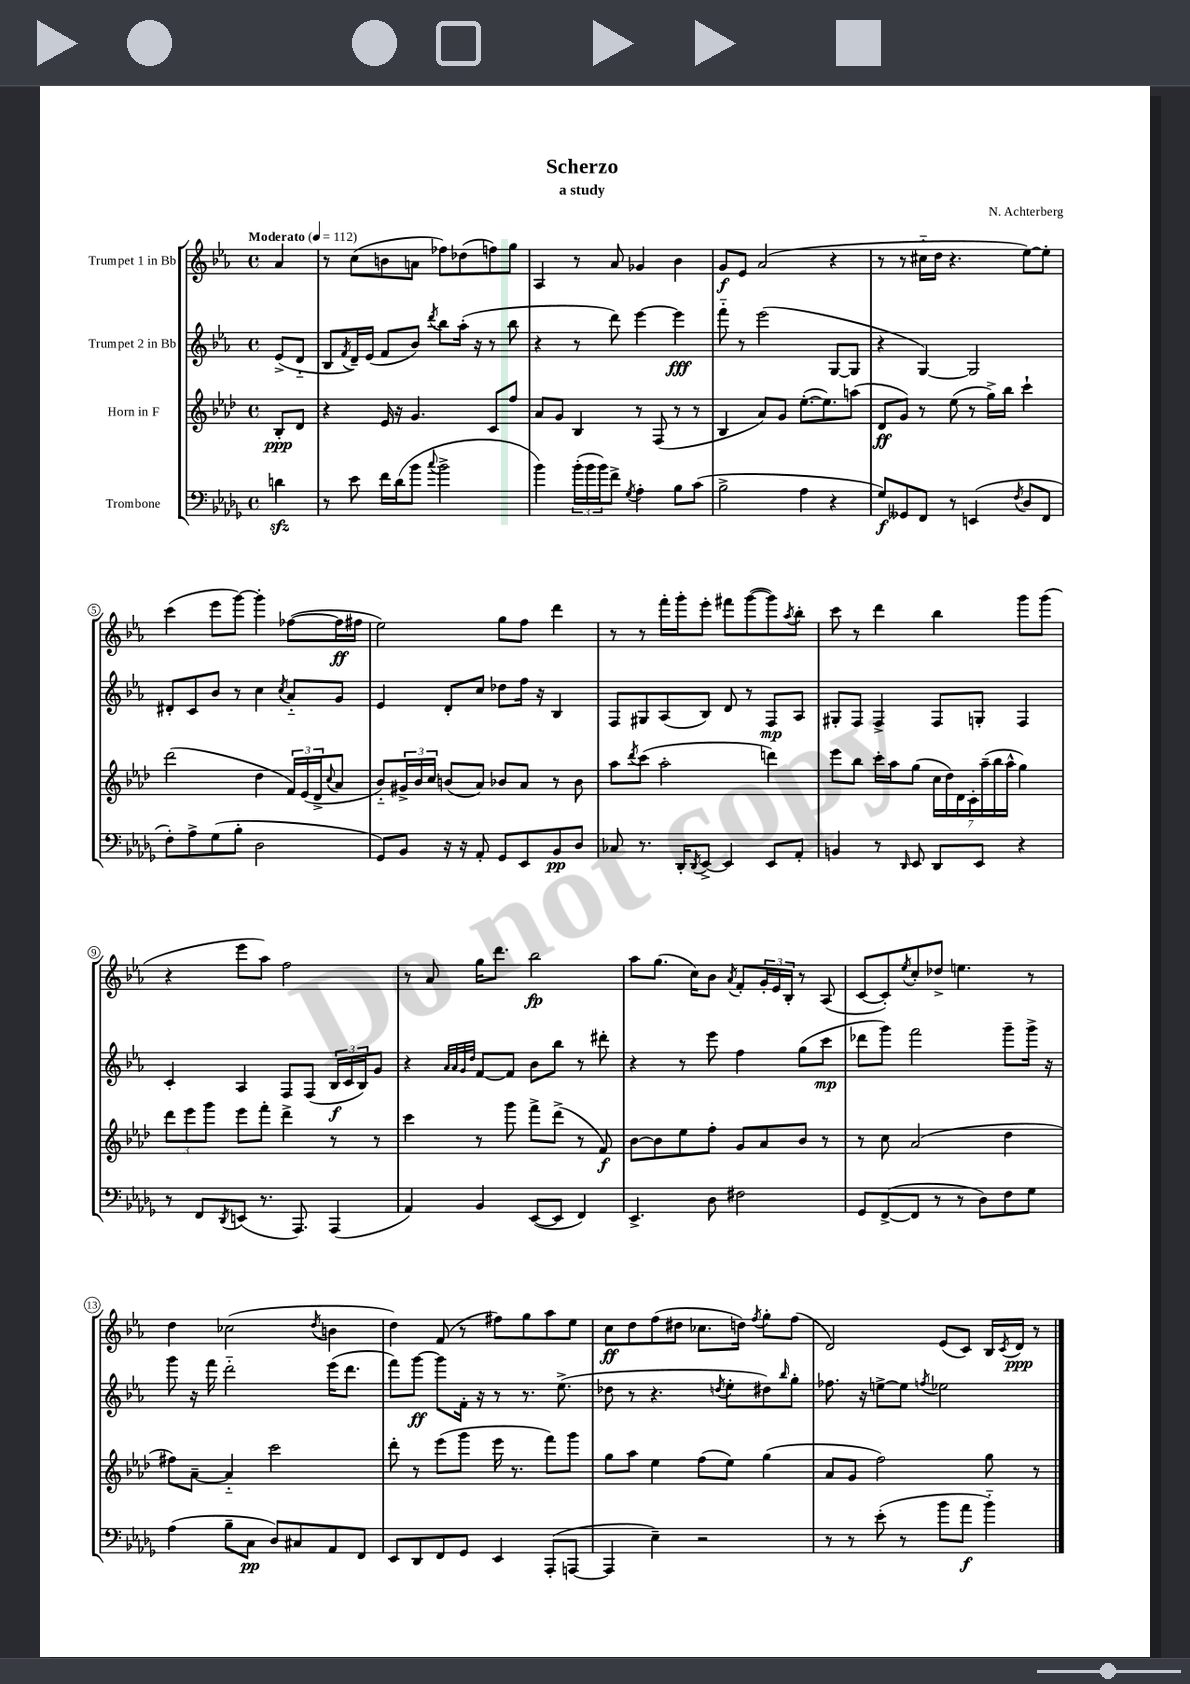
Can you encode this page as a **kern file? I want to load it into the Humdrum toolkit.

**kern	**dynam	**kern	**dynam	**kern	**dynam	**kern	**dynam
*part4	*part4	*part3	*part3	*part2	*part2	*part1	*part1
*staff4	*staff4	*staff3	*staff3	*staff2	*staff2	*staff1	*staff1
*I"Trombone	*	*I"Horn in F	*	*I"Trumpet 2 in Bb	*	*I"Trumpet 1 in Bb	*
*clefF4	*	*clefG2	*	*clefG2	*	*clefG2	*
*k[b-e-a-d-g-]	*	*k[b-e-a-d-]	*	*k[b-e-a-]	*	*k[b-e-a-]	*
*M4/4	*	*M4/4	*	*M4/4	*	*M4/4	*
*met(c)	*	*met(c)	*	*met(c)	*	*met(c)	*
*MM112	*	*MM112	*	*MM112	*	*MM112	*
=	=	=	=	=	=	=	=
!	!	!	!	!	!	!LO:TX:a:B:t=Moderato	!
4dnzz\	.	8B-'/L	ppp	(8e-^/L	.	4a-/	.
.	.	8d-/J	.	8d/J	.	.	.
=1	=1	=1	=1	=1	=1	=1	=1
8r	.	4r	.	8B-/L	.	8r	.
.	.	.	.	8qf/	.	.	.
8e-\	.	.	.	16d~/L)	.	(8cc\L	.
.	.	.	.	(16e-/JJ	.	.	.
16f\LL	.	16e-/	.	8f/L	.	8bn\	.
(16d-\J	.	16r	.	.	.	.	.
8b-\J	.	4.g/	.	8b-/J)	.	8an\J	.
8qqcc/	.	.	.	8qddd/	.	.	.
2b-^\	.	.	.	8bb-\L	.	8ff-X\L)	.
.	.	.	.	(16aa-'\Jk	.	(8dd-X\	.
.	.	.	.	16r	.	.	.
.	.	8c/L	.	8r	.	8ffn\)	.
.	.	8ff/J	.	8bb-\	.	8gg\J	.
=2	=2	=2	=2	=2	=2	=2	=2
4b-\)	.	8a-/L	.	4r	.	4A-/	.
.	.	8g/J	.	.	.	.	.
(24b-'\LL	.	4B-/	.	8r	.	8r	.
24b-\	.	.	.	.	.	.	.
24b-\J)	.	.	.	.	.	.	.
8f^\J	.	.	.	8ddd\)	.	8a-/	.
8qG-/	.	.	.	.	.	.	.
4A-'\	.	8r	.	[4eee-\	.	4g-X/	.
.	.	(8F/	.	.	.	.	.
8B-\L	.	8r	.	4eee-\]	fff	4b-\	.
(8c\J	.	8r	.	.	.	.	.
=3	=3	=3	=3	=3	=3	=3	=3
2B-^\	.	4B-/	.	8fff\	.	8g/L	f
.	.	.	.	8r	.	8e-/J	.
.	.	8a-/L)	.	(2eee-\	.	(2a-/	.
.	.	8g/J	.	.	.	.	.
4A-\	.	([8.ee-'\L	.	.	.	.	.
.	.	8.ee-\])	.	.	.	.	.
4r	.	.	.	[8G/L	.	4r	.
.	.	(8aan\J	.	8G/J]	.	.	.
=4	=4	=4	=4	=4	=4	=4	=4
8G-/L)	f	8d-/L	ff	4r	.	8r	.
8GG--X/	.	8g/J)	.	.	.	8r	.
8FF/J	.	8r	.	[4G/)	.	16cc#X\LL	.
.	.	.	.	.	.	16dd\JJ	.
8r	.	(8ee-\	.	.	.	4.r	.
(4EEn/	.	8r	.	2G/]	.	.	.
.	.	16gg^\LL)	.	.	.	.	.
.	.	16bb-\JJ	.	.	.	.	.
8qF/	.	.	.	.	.	.	.
8D-/L	.	4ccc`\	.	.	.	[8ee-\L)	.
8FF/J	.	.	.	.	.	8ee-'\J]	.
!!LO:LB:g=z
=5	=5	=5	=5	=5	=5	=5	=5
8F'\L)	.	(2ddd-\	.	8d#X'/L	.	(4ccc\	.
8A-^\	.	.	.	8c/	.	.	.
(8G-\	.	.	.	8b-/J	.	8eee-\L	.
8B-'\J	.	.	.	8r	.	[8ggg\J)	.
2D-\	.	4dd-\	.	4cc\	.	4ggg'\]	.
.	.	.	.	8qcc/	.	.	.
.	.	24f/LL)	.	8a-/L	.	([8ff-X\L	.
.	.	(24e-/	.	.	.	.	.
.	.	24d-^/J	.	.	.	.	.
.	.	8qqcc/	.	.	.	.	.
.	.	8a-/J	.	8g/J	.	16ff-\L]	ff
.	.	.	.	.	.	16ff#X\JJ	.
=6	=6	=6	=6	=6	=6	=6	=6
8GG-/L)	.	8b-/L)	.	4e-/	.	2ee-\)	.
8BB-/J	.	24g#X^/L	.	.	.	.	.
.	.	24b-/	.	.	.	.	.
.	.	24cc/JJ	.	.	.	.	.
16r	.	(8bn/L	.	8d'/L	.	.	.
16r	.	.	.	.	.	.	.
8AA-'/	.	8a-/J)	.	8cc/J	.	.	.
8GG-/L	.	8b-X/L	.	8dd-X\L	.	8gg\L	.
8EE-/	.	8a-/J	.	16ff\Jk	.	8ff\J	.
.	.	.	.	16r	.	.	.
8BB-/	pp	8r	.	4B-/	.	4ddd\	.
8D-/J	.	8b-\	.	.	.	.	.
=7	=7	=7	=7	=7	=7	=7	=7
8C-X/	.	8aa-\L	.	8F/L	.	8r	.
.	.	8qddd-/	.	.	.	.	.
8.r	.	(8ccc\J	.	8G#X/	.	8r	.
.	.	2aa-'\	.	(8A-/	.	16fff'\LL	.
16DD-'/KL	.	.	.	.	.	16ggg'\J	.
8qDD-/	.	.	.	.	.	.	.
[8EE-^/J	.	.	.	8B-/J)	.	8eee-'\J	.
4EE-/]	.	.	.	8d/	.	8fff#X\L	.
.	.	.	.	8r	.	([8ggg\	.
8EE-/L	.	4dddn\)	.	8F/L	mp	8ggg\])	.
.	.	.	.	.	.	8qaa-/	.
8AA-'/J	.	.	.	8A-/J	.	8bb-'\J	.
=8	=8	=8	=8	=8	=8	=8	=8
4BBn/	.	8eee-\L	.	8G#X'/L	.	8ccc\	.
.	.	8bb-\J	.	8F/J	.	8r	.
8r	.	16ccc'\LL	.	4F^/	.	4ddd\	.
.	.	16aa-\J	.	.	.	.	.
16qqDD-/	.	.	.	.	.	.	.
8EE-/	.	(8gg\J	.	.	.	.	.
8DD-/L	.	28cc\LL	.	8F/L	.	4bb-\	.
.	.	28dd-\)	.	.	.	.	.
.	.	28d-\	.	.	.	.	.
.	.	28c'\	.	.	.	.	.
8EE-/J	.	.	.	8Gn'/J	.	.	.
.	.	(28aa-~\	.	.	.	.	.
.	.	28bb-\	.	.	.	.	.
.	.	28aa-^^\JJ	.	.	.	.	.
4r	.	4gg\)	.	4F/	.	8ggg\L	.
.	.	.	.	.	.	(8ggg\J	.
!!LO:LB:g=z
=9	=9	=9	=9	=9	=9	=9	=9
8r	.	12ddd-\L	.	4c'/	.	4r	.
.	.	12eee-\	.	.	.	.	.
8FF/L	.	.	.	.	.	.	.
.	.	12ggg\J	.	.	.	.	.
8qDD-/	.	.	.	.	.	.	.
(8EEn/J	.	8eee-\L	.	4A-/	.	8eee-\L	.
8.r	.	8fff'\J	.	.	.	8aa-\J)	.
.	.	4ddd-^\	.	8F/L	.	2ff\	.
8.AAA-/)	.	.	.	.	.	.	.
.	.	.	.	(8F/J	.	.	.
(4AAA-/	.	8r	.	24B-/LL	f	.	.
.	.	.	.	24c/	.	.	.
.	.	.	.	24B-/J)	.	.	.
.	.	8r	.	8g/J	.	.	.
=10	=10	=10	=10	=10	=10	=10	=10
4AA-/)	.	4ccc\	.	4r	.	8r	.
.	.	.	.	.	.	8a-/	.
.	.	.	.	32qqa-/LLL	.	.	.
.	.	.	.	32qqa-/	.	.	.
.	.	.	.	32qqg/	.	.	.
.	.	.	.	32qqdd/JJJ	.	.	.
4BB-/	.	8r	.	[8f/L	.	16gg\KL	.
.	.	.	.	.	.	8.ddd\J	.
.	.	8ggg\	.	8f/J]	.	.	.
([8EE-/L	.	8fff^\L	.	8b-\L	.	2bb-\	fp
8EE-/J]	.	(8ddd-^\J	.	8bb-\J	.	.	.
4FF/)	.	8r	.	8r	.	.	.
.	.	8f/)	f	8ddd#X'\	.	.	.
=11	=11	=11	=11	=11	=11	=11	=11
4.EE-^/	.	[8b-\L	.	4r	.	8aa-\L	.
.	.	8b-\]	.	.	.	(8.gg\J	.
.	.	8ee-\	.	8r	.	.	.
.	.	.	.	.	.	16cc\KL)	.
8D-\	.	8ff'\J	.	8eee-\	.	8b-\J	.
.	.	.	.	.	.	8qa-/	.
2F#X\	.	8g/L	.	4ff\	.	8f'/L	.
.	.	8a-/	.	.	.	24g'/L	.
.	.	.	.	.	.	24e-/	.
.	.	.	.	.	.	24B-'/JJ	.
.	.	8b-/J	.	(8gg\L	.	8r	.
.	.	8r	.	8ccc\J	mp	(8A-/	.
=12	=12	=12	=12	=12	=12	=12	=12
8GG-/L	.	8r	.	8ddd-X\L	.	[8c/L	.
([8FF^/	.	8cc\	.	8ggg\J)	.	8c'/])	.
.	.	.	.	.	.	8qee-/	.
8FF/J]	.	(2a-/	.	2fff\	.	8cc'/	.
8r	.	.	.	.	.	8dd-X^/J	.
8r	.	.	.	.	.	4.een\	.
8D-\L)	.	.	.	.	.	.	.
8F\	.	4dd-\	.	8ggg~\L	.	.	.
8G-\J	.	.	.	16ggg^\Jk	.	8r	.
.	.	.	.	16r	.	.	.
!!LO:LB:g=z
=13	=13	=13	=13	=13	=13	=13	=13
(4A-\	.	8ff#X\L)	.	8ggg\	.	4dd\	.
.	.	[8a-~\J	.	16r	.	.	.
.	.	.	.	16fff\	.	.	.
8B-~\L	.	4a-/]	.	2ddd\	.	(2cc-X\	.
8C\J	pp	.	.	.	.	.	.
8D-/L)	.	2ccc\	.	.	.	.	.
8C#X/	.	.	.	.	.	.	.
.	.	.	.	.	.	8qdd/	.
8AA-/	.	.	.	(16eee-\KL	.	4bn\	.
.	.	.	.	8.ddd\J	.	.	.
8FF/J	.	.	.	.	.	.	.
=14	=14	=14	=14	=14	=14	=14	=14
8EE-/L	.	8ddd-'\	.	8fff\L)	.	4dd\)	.
8DD-/	.	8r	.	[8ggg\J	ff	.	.
8FF/	.	(8eee-\L	.	8ggg\L]	.	(8f/	.
8GG-/J	.	8ggg\J	.	16f'\Jk	.	8r	.
.	.	.	.	16r	.	.	.
4EE-/	.	16eee-\	.	8r	.	8ff#X\L)	.
.	.	8.r	.	.	.	.	.
.	.	.	.	8.r	.	8gg\	.
(8AAA-'/L	.	8fff\L)	.	.	.	8aa-\	.
.	.	.	.	(8.ee-^\	.	.	.
[8AAAn/J	.	8ggg\J	.	.	.	8ee-\J	.
=15	=15	=15	=15	=15	=15	=15	=15
4AAA/]	.	8gg\L	.	8dd-X\	.	8cc\L	ff
.	.	8aa-\J	.	8r	.	8dd\	.
4E-~\)	.	4ee-\	.	4.r	.	(8ff\	.
.	.	.	.	.	.	8dd#X\J	.
2r	.	(8ff\L	.	.	.	8.cc-X\L	.
.	.	.	.	8qddn/	.	.	.
.	.	8ee-\J)	.	8ee-'\L	.	.	.
.	.	.	.	.	.	16ddn\Jk)	.
.	.	.	.	.	.	8qff/	.
.	.	(4gg\	.	8dd#X\)	.	8gg'\L	.
.	.	.	.	16qqbb-/	.	.	.
.	.	.	.	8gg'\J	.	(8ff\J	.
=16	=16	=16	=16	=16	=16	=16	=16
8r	.	8a-/L	.	8.ff-X\	.	2d/)	.
8r	.	8g/J	.	.	.	.	.
.	.	.	.	16r	.	.	.
(8e-'\	.	2ff\)	.	[8een^\L	.	.	.
8r	.	.	.	8ee\J]	.	.	.
.	.	.	.	8qffn/	.	.	.
8b-\L	.	.	.	2ee-X\	.	(8e-/L	.
8a-\J	f	.	.	.	.	8c/J)	.
4b-\)	.	8gg\	.	.	.	16B-/LL	.
.	.	.	.	.	.	8qc/	.
.	.	.	.	.	.	16d/JJ	ppp
.	.	8r	.	.	.	8r	.
==	==	==	==	==	==	==	==
*-	*-	*-	*-	*-	*-	*-	*-
